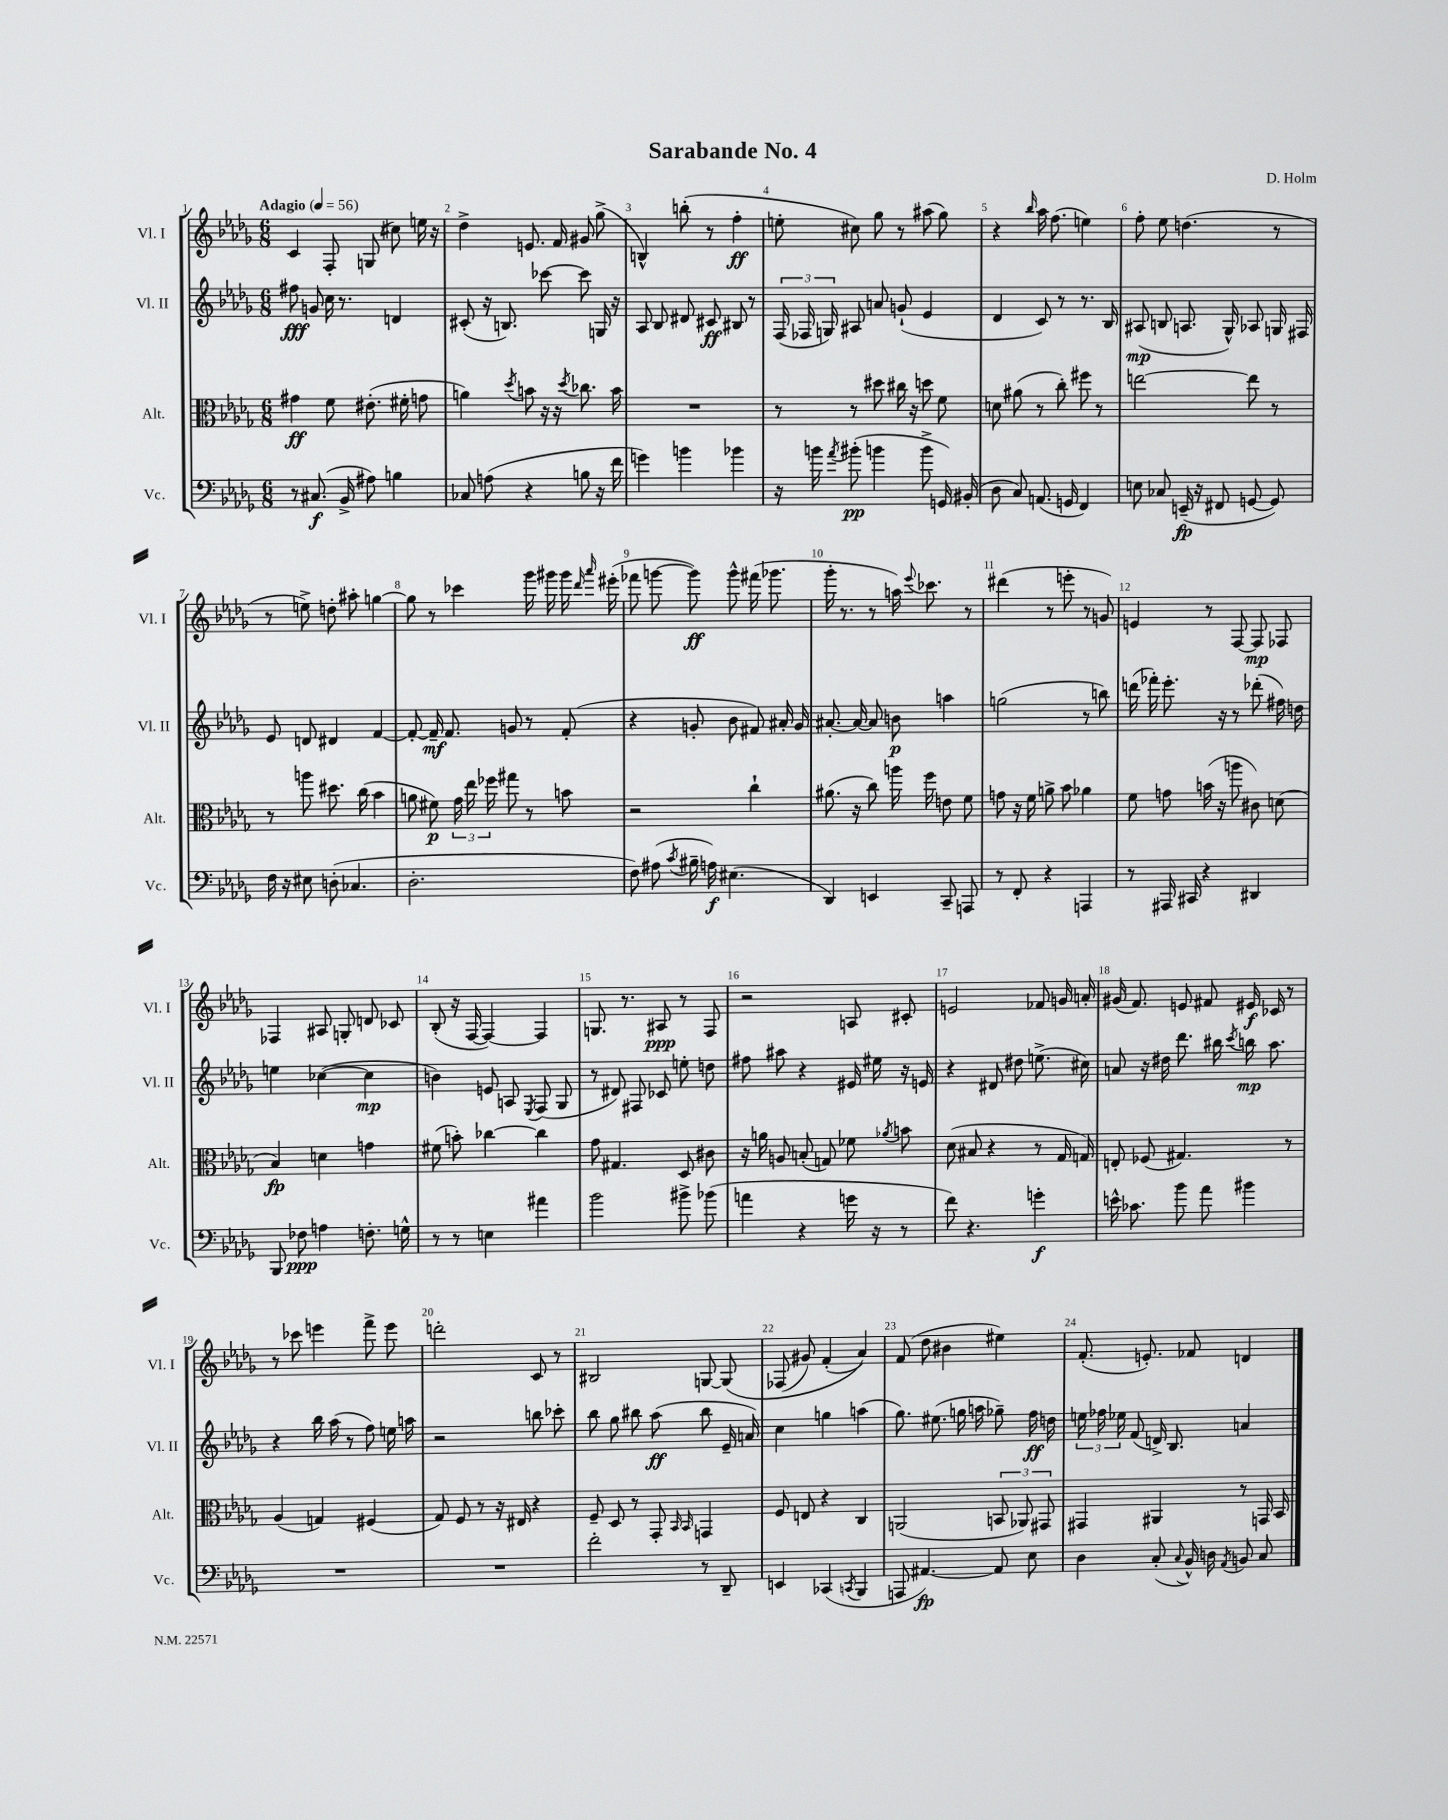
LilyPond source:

\header { title = "Sarabande No. 4" composer = "D. Holm" }
<<
\new StaffGroup <<
\new Staff = "s0" \with { instrumentName = "Vl. I" shortInstrumentName = "Vl. I" } {
    \clef treble \key des \major \numericTimeSignature \time 6/8 \tempo "Adagio" 4 = 56
    \autoBeamOff c'4 f8-. g8( cis''8) e''16 r16 |
    des''4-> e'8. f'16 gis'8 ges''8->( |
    b4-^) b''8-.( r8 f''4-.\ff |
    e''8-. cis''8) ges''8 r8 ais''8( ges''8) |
    r4 \grace { bes''16 } aes''16 f''8.( e''4) |
    f''8-. ees''8 d''4.( r8 |
    r8 e''8->) d''8-. ais''8-. g''4~ |
    g''8 r8 ces'''4 ges'''16 gis'''16 gis'''16 \grace { des'''16 aes'''16 } eis'''16-.( |
    fes'''8 g'''8~ g'''8\ff) g'''8-^ fis'''16( ges'''8. |
    ges'''16-. r8. r8 a''16) \appoggiatura { ees'''8 } ces'''8. r8 |
    dis'''4( r8 e'''8-. r8 g'8) |
    e'4 r8 f8~ f8\mp fes8 |
    fes4 ais8 g8-. d'8 ces'8 |
    bes8-.( r16 f16~ f4~) f4 |
    g8. r8. ais8\ppp r8 f8 |
    r2 a8 cis'8-. |
    e'2 fes'8 g'16 a'16-. |
    gis'16( f'8.) e'8 fis'8 eis'16\f ces'16 r8 |
    r8 ces'''8 e'''4 f'''8-> e'''8 |
    d'''2-. c'8 r8 |
    bis2 g8~ g8\( |
    fes8( gis'8) f'4-.( aes'4)\) |
    f'8( des''8 bis'4 eis''4) |
    f'8.-.( e'8.-.) fes'8 d'4 \bar "|." |
}
\new Staff = "s1" \with { instrumentName = "Vl. II" shortInstrumentName = "Vl. II" } {
    \clef treble \key des \major \numericTimeSignature \time 6/8
    \autoBeamOff fis''8\fff g'8 c''16 r8. d'4 |
    cis'8-.( r16 b8.) ces'''8~ ces'''8 g16 r16 |
    aes8 bes8 dis'8 cis'8\ff bis8 r8 |
    \tuplet 3/2 { f16( fes16 g16) } ais8 a'8 g'8-!( ees'4 |
    des'4 c'8) r8 r8. bes16 |
    ais8\mp( b8 a8. ges16-^) aes8 g16 fis16 |
    ees'8 d'8 dis'4 f'4~ |
    f'8~-. f'16--\mf f'8. g'8 r8 f'8-.( |
    r4 g'8-. bes'8 fis'8) ais'16-. g'16 |
    ais'8.~-. ais'16~ ais'8 b'8\p a''4 |
    g''2( r8 b''8) |
    d'''16( fes'''16-.) ees'''8.-. r16 r8 des'''8-.( fis''16) d''16 |
    e''4 ces''4~( ces''4\mp |
    b'4) e'8 a8 \acciaccatura { ees8 } f8( ges8 |
    r8 dis'8) fis8 ces'8 e''8-. d''8 |
    fis''8 ais''8 r4 eis'16 eis''16 r16 e'16 |
    r4 dis'8 dis''8 e''8.->( cis''16) |
    a'8 r16 dis''16 des'''8. bis''16 \acciaccatura { c'''8 } b''16\mp aes''8. |
    r4 bes''16 aes''16( r8 f''8) e''16 a''16 |
    r2 b''8 ces'''8-. |
    bes''8 ges''8 bis''8 aes''8\ff( bis''8 ees'16-- a'16) |
    c''4 g''4 a''4( |
    ges''8.) eis''8.( g''16 a''16 ges''8--) f''16\ff d''16 |
    \tuplet 3/2 { e''16 fes''16 ees''16 } f'8( d'16->) bes8. a'4 \bar "|." |
}
\new Staff = "s2" \with { instrumentName = "Alt." shortInstrumentName = "Alt." } {
    \clef alto \key des \major \numericTimeSignature \time 6/8
    \autoBeamOff gis'4\ff f'8 eis'8.-.( fis'16-. g'8 |
    a'4) \acciaccatura { des''8 } b'8 r16 r16 \acciaccatura { des''8 } ces''8. b'16 |
    R2. |
    r8 r8 dis''8 cis''16 r16 d''8 f'8 |
    d'8 ais'8( r8 c''8-.) fis''8 r8 |
    e''2~ e''8 r8 |
    r8 a''8 dis''8. c''16( bes'4 |
    a'8 fis'8\p) \tuplet 3/2 { ges'16 ees''16 fes''16 } gis''8 r8 b'8 |
    r2 c''4-! |
    ais'8.( r16 c''8) a''16 f''16 e'8 f'8 |
    g'8 r16 f'16 a'8-> bes'8 aes'4 |
    f'8 g'8 b'16( r16 a''8 cis'8) d'8( |
    bes4\fp) d'4 g'4 |
    fis'8( b'8-.) ces''4~ ces''4 |
    ges'8 gis4. des8 cis'8 |
    r16 a'16 a8 b8-.( g8) fes'8 \acciaccatura { aes'8 } b'8 |
    des'8( bis8 r4 r8 ges16 g16) |
    e8-. fes8( gis4.) r8 |
    aes4( g4) fis4( |
    ges8) f8 r8 r16 eis16 r4 |
    f8-- des8 r8 ges,8-. \grace { bes,16 bes,16 } g,4 |
    f8 e8 r4 c4 |
    a,2( \tuplet 3/2 { b,8 aes,8) gis,8 } |
    gis,4 ais,4 r8 g,16 bes,16 \bar "|." |
}
\new Staff = "s3" \with { instrumentName = "Vc." shortInstrumentName = "Vc." } {
    \clef bass \key des \major \numericTimeSignature \time 6/8
    \autoBeamOff r8 cis8.\f( bes,16-> ais8) b4 |
    ces8 a8( r4 b8 r16 f'16 |
    g'4) b'4 bes'4 |
    r16 b'16 \acciaccatura { aes'8 } bis'8-.\pp( b'4 b'8-> g,16) bis,16-.( |
    des8 c8) a,8.( g,16 f,4) |
    e8 ces8 e,16--\fp( r16 fis,8 g,8~ g,8) |
    f16 r16 eis8 d8-.( ces4. |
    des2.-. |
    f8) ais8( \acciaccatura { c'8 } bis16-- a16\f) eis4.( |
    des,4) e,4 c,8-- a,,8 |
    r8 f,8-. r4 a,,4 |
    r8 ais,,16 cis,16 r4 dis,4 |
    bes,,8 fes8\ppp a4 f8.-. g16-^ |
    r8 r8 e4 ais'4 |
    bes'2 bis'8-> bes'8( |
    a'4 r4 g'16 r16 r8 |
    f'8) r4. g'4-.\f |
    e'16-^ ces'8. bes'8 aes'8 bis'4 |
    R2. |
    R2. |
    f'2-. r8 des,8-- |
    e,4 ces,4( \acciaccatura { c,8 } bes,,4 |
    a,,8 ais,4.~\fp) ais,8 ees8 |
    des4 c8-.( \appoggiatura { c8 } bes,16-^) d16 \acciaccatura { aes,8 } b,8 c8 \bar "|." |
}
>>
>>
\layout { \context { \Score \override BarNumber.break-visibility = ##(#f #t #t) barNumberVisibility = #all-bar-numbers-visible } }
